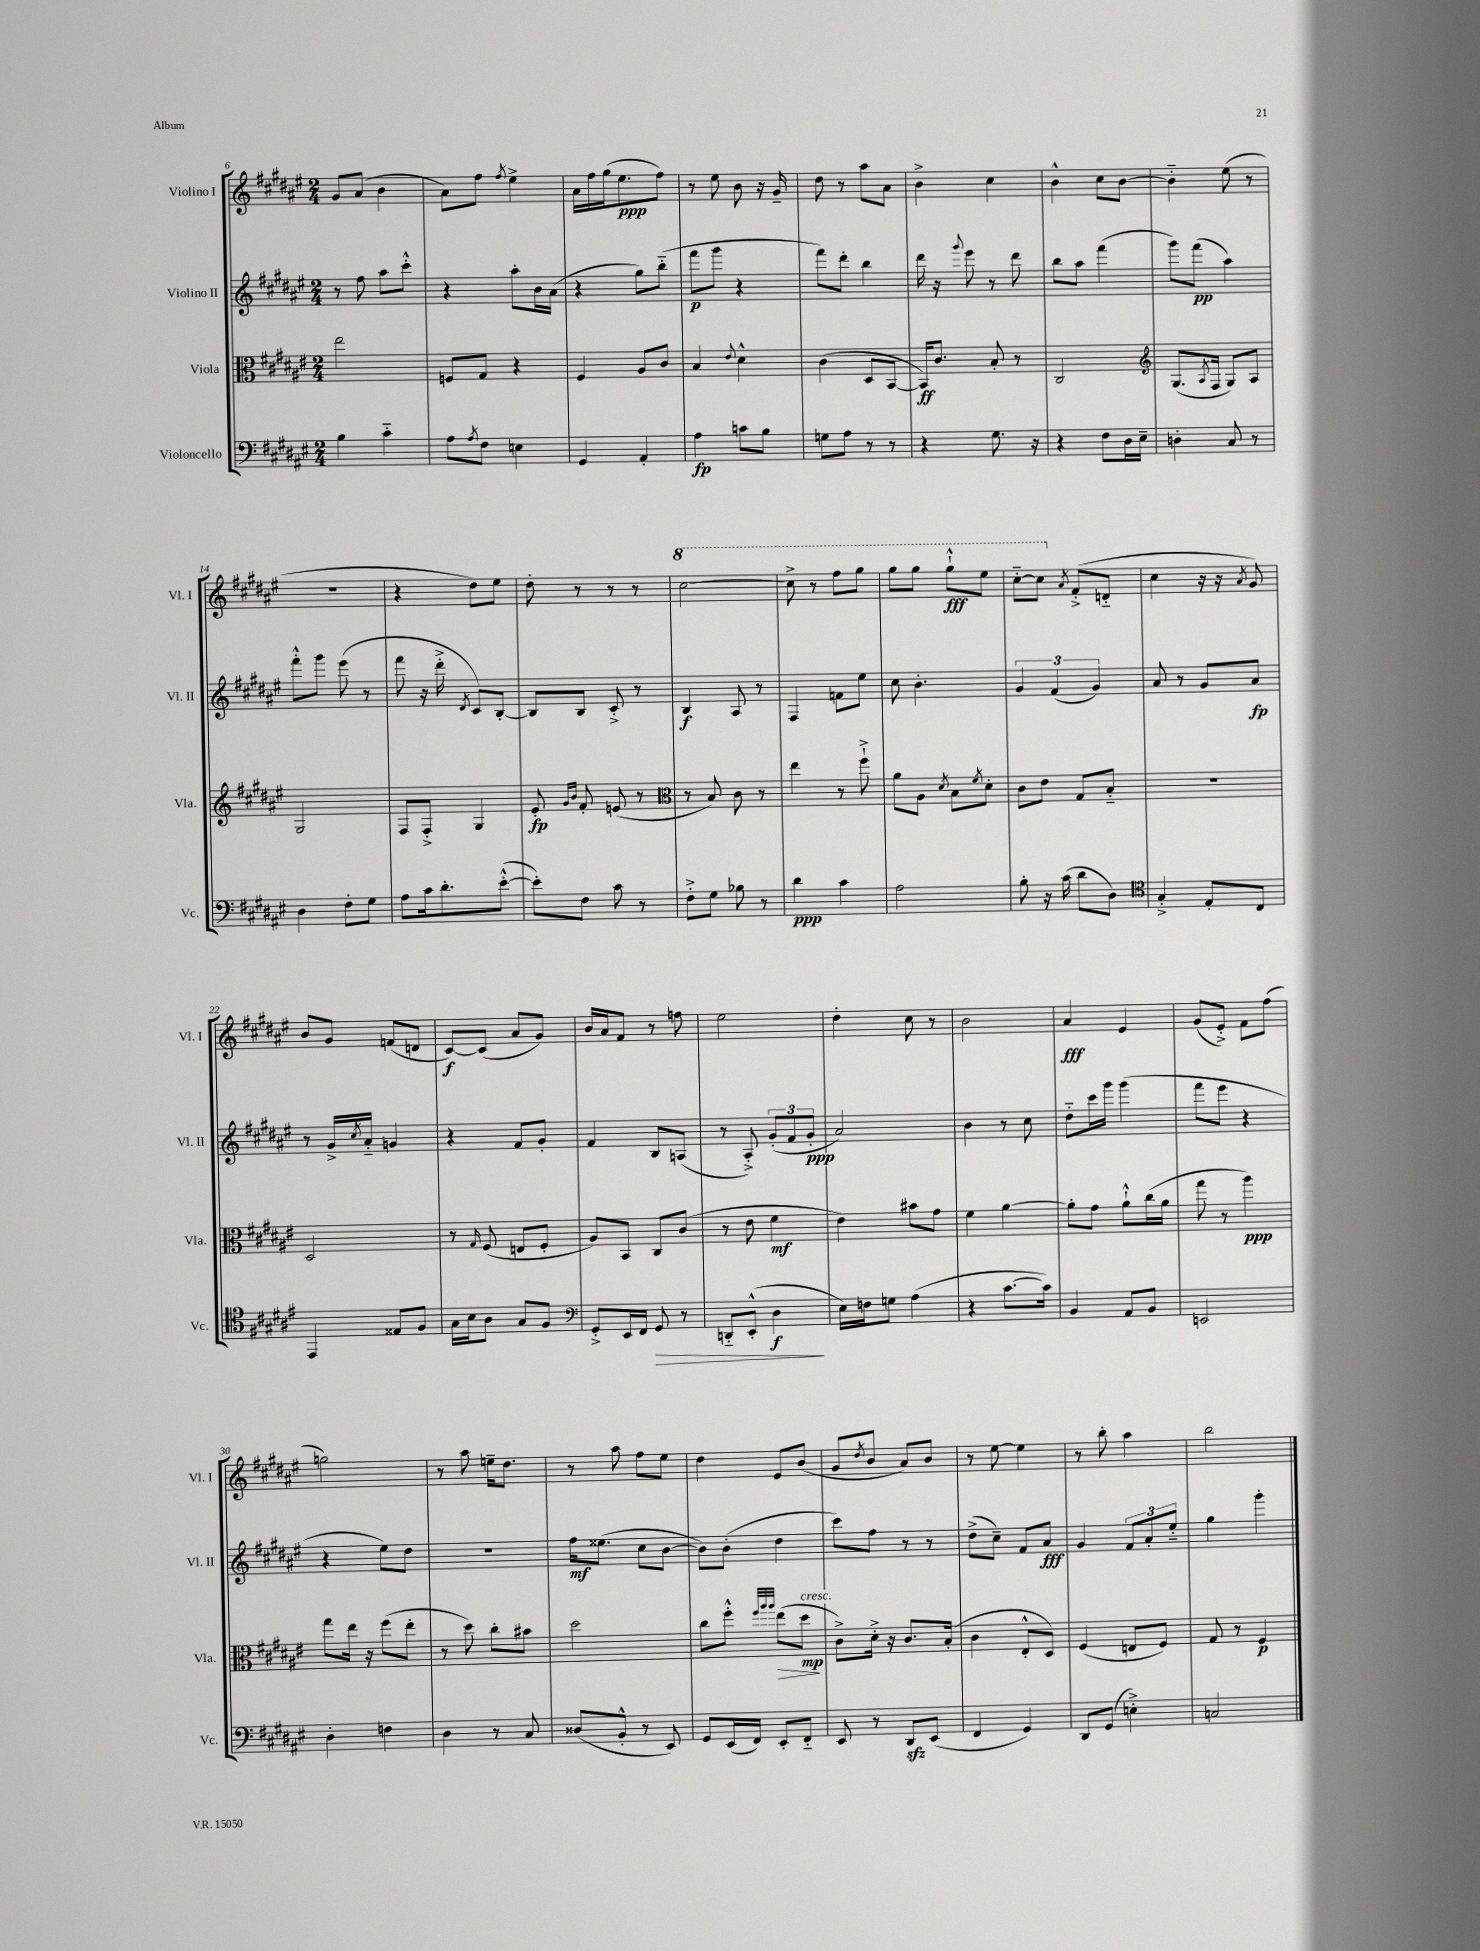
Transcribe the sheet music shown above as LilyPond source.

<<
\new StaffGroup <<
\new Staff = "s0" \with { instrumentName = "Violino I" shortInstrumentName = "Vl. I" } {
    \clef treble \key fis \major \numericTimeSignature \time 2/4
    gis'8 ais'8( b'4 |
    ais'8) fis''8 \acciaccatura { fis''8 } eis''4-> |
    ais'16 fis''16 gis''16( eis''8.\ppp fis''8) |
    r8 eis''8 b'8 r16 gis'16-- |
    dis''8 r8 ais''8 ais'8 |
    b'4-> cis''4 |
    b'4-^ cis''8 b'8~ |
    b'4-_ eis''8( r8 |
    R2 |
    r4 dis''8) eis''8 |
    dis''8-. r8 r8 r8 |
    \ottava #1 cis'''2~ |
    cis'''8-> r8 fis'''8 gis'''8 |
    gis'''8 gis'''8 gis'''8-!-^\fff eis'''8 |
    cis'''8~-_ cis'''8 \ottava #0 \acciaccatura { ais'8 } fis'8-.->( d'8-_ |
    cis''4 r16 r16 \acciaccatura { ais'8 } gis'8) |
    b'8 gis'8 f'8( d'8 |
    cis'8~\f) cis'8( ais'8 gis'8) |
    b'16 ais'16 fis'8 r8 f''8 |
    eis''2 |
    dis''4-. cis''8 r8 |
    b'2 |
    ais'4\fff eis'4 |
    gis'8( eis'8-.->) fis'8 fis''8( |
    g''2) |
    r8 ais''8 e''16-- dis''8. |
    r8 ais''8 fis''8 eis''8 |
    dis''4 eis'8 b'8( |
    gis'8 \acciaccatura { dis''8 } b'8 ais'8) b'8 |
    r8 eis''8~ eis''4 |
    r8 b''8-. ais''4 |
    b''2 \bar "|." |
}
\new Staff = "s1" \with { instrumentName = "Violino II" shortInstrumentName = "Vl. II" } {
    \clef treble \key fis \major \numericTimeSignature \time 2/4
    r8 fis''8 ais''8 cis'''8-.-^ |
    r4 ais''8-. b'16 ais'16( |
    r4 gis''8) b''8-_( |
    fis'''8\p gis'''8 r4 |
    fis'''8) dis'''8-. b''4 |
    dis'''16 r16 \appoggiatura { gis'''8 } eis'''8 r8 dis'''8 |
    b''8 ais''8 fis'''4( |
    gis'''8) fis'''8\pp( ais''4) |
    fis'''8-.-^ gis'''8 eis'''8( r8 |
    fis'''8 r16 dis'''16-.-> \acciaccatura { dis'8 } cis'8) b8~-. |
    b8 b8 cis'8-.-> r8 |
    b4\f ais8 r8 |
    fis4 f'8 eis''8 |
    cis''8 b'4.-. |
    \tuplet 3/2 { gis'4 fis'4( gis'4) } |
    ais'8 r8 gis'8 ais'8\fp |
    r8 gis'16-> \acciaccatura { cis''8 } ais'16-_ g'4 |
    r4 fis'8 gis'8-. |
    fis'4 b8 a8( |
    r8 ais8-.->) \tuplet 3/2 { gis'8-.( fis'8 gis'8-.\ppp } |
    ais'2) |
    b'4 r8 cis''8 |
    dis''8-_ cis'''16 gis'''16 gis'''4( |
    fis'''8 eis'''8 r4 |
    r4 eis''8) dis''8 |
    r2 |
    fis''16\mf eisis''8.( cis''8 b'8~ |
    b'8) b'8-.( dis''4 |
    cis'''8) fis''8 r8 r8 |
    dis''8->( cis''8--) fis'8 ais'8\fff |
    gis'4 \tuplet 3/2 { fis'8 ais'8-. eis''8-_ } |
    gis''4 gis'''4-. \bar "|." |
}
\new Staff = "s2" \with { instrumentName = "Viola" shortInstrumentName = "Vla." } {
    \clef alto \key fis \major \numericTimeSignature \time 2/4
    eis''2 |
    f8 gis8 r4 |
    fis4 ais8 cis'8 |
    b4 \appoggiatura { eis'8 } dis'4-^ |
    cis'4( dis8 b,8~ |
    b,16\ff) cis'8. b8-. r8 |
    cis2 |
    \clef treble gis8.( \acciaccatura { ais8 } fis16 gis8) ais8 |
    gis2 |
    fis8 fis8-.-> gis4 |
    eis'8-.\fp \grace { gis'16 b'16 } fis'8-. e'8( r8 |
    \clef alto r8 b8) cis'8 r8 |
    eis''4 r8 fis''8-!-> |
    ais'8 ais8 \acciaccatura { dis'8 } b8 \acciaccatura { fis'8 } dis'8-. |
    cis'8 eis'8 gis8 b8-_ |
    r2 |
    dis2 |
    r8 \grace { gis16 } fis8( e8 fis8-. |
    ais8) b,8 cis8 cis'8( |
    r8 eis'8 fis'4\mf |
    eis'4) bis'8 gis'8 |
    fis'4 ais'4~ |
    ais'8-. gis'8 ais'8-!-^ cis''16( ais'16 |
    gis''8 r8 ais''4\ppp) |
    gis''8 eis''16 r16 fis''8( eis''8-. |
    r8 dis''8) cis''8-. bis'8 |
    dis''2 |
    cis''8 fis''8-.-^ \grace { fis''32 ais''32 ais''32 } eis''8\>( dis''8\mp\!^\markup { \italic "cresc." } |
    cis'8->) dis'16-.-> r16 cis'8. b16-.( |
    cis'4 eis8-.-^ dis8) |
    fis4( e8 fis8) |
    gis8 r8 fis4\p \bar "|." |
}
\new Staff = "s3" \with { instrumentName = "Violoncello" shortInstrumentName = "Vc." } {
    \clef bass \key fis \major \numericTimeSignature \time 2/4
    b4 cis'4-_ |
    ais8 \acciaccatura { ais8 } fis8 e4 |
    gis,4 ais,4-. |
    ais4\fp c'8 b8 |
    g8 ais8 r8 r8 |
    r4 gis8. r16 |
    r4 fis8 dis16 eis16-- |
    d4-. cis8 r8 |
    dis4 fis8-. gis8 |
    ais8 cis'16 dis'8.-. eis'8~-.-^( |
    eis'8-.) fis8 cis'8 r8 |
    fis8-.-> gis8 bes8 r8 |
    dis'4\ppp cis'4 |
    ais2 |
    b8-. r16 cis'16( dis'8 dis8) |
    \clef tenor gis4-.-> eis8-. cis8 |
    eis,4 eisis8 fis8 |
    gis16 b16 ais8 gis8 fis8 |
    \clef bass gis,8-.-> eis,16 fis,16 gis,8\> r8 |
    d,8-_ eis,8-.-^( dis4\f\! |
    eis16) f16 g8 ais4( |
    r4 cis'8.~ cis'16) |
    b,4 ais,8 b,8 |
    e,2 |
    dis4-. f4 |
    dis4 r8 cis8 |
    disis8( b,8-.-^ r8 eis,8) |
    gis,8 eis,16( fis,16) eis,8-. fis,8-_ |
    eis,8 r8 dis,8\sfz eis,8( |
    fis,4 gis,4) |
    dis,8 gis,8( e4-.->) |
    c2 \bar "|." |
}
>>
>>
\layout { \context { \Score currentBarNumber = #6 } }
